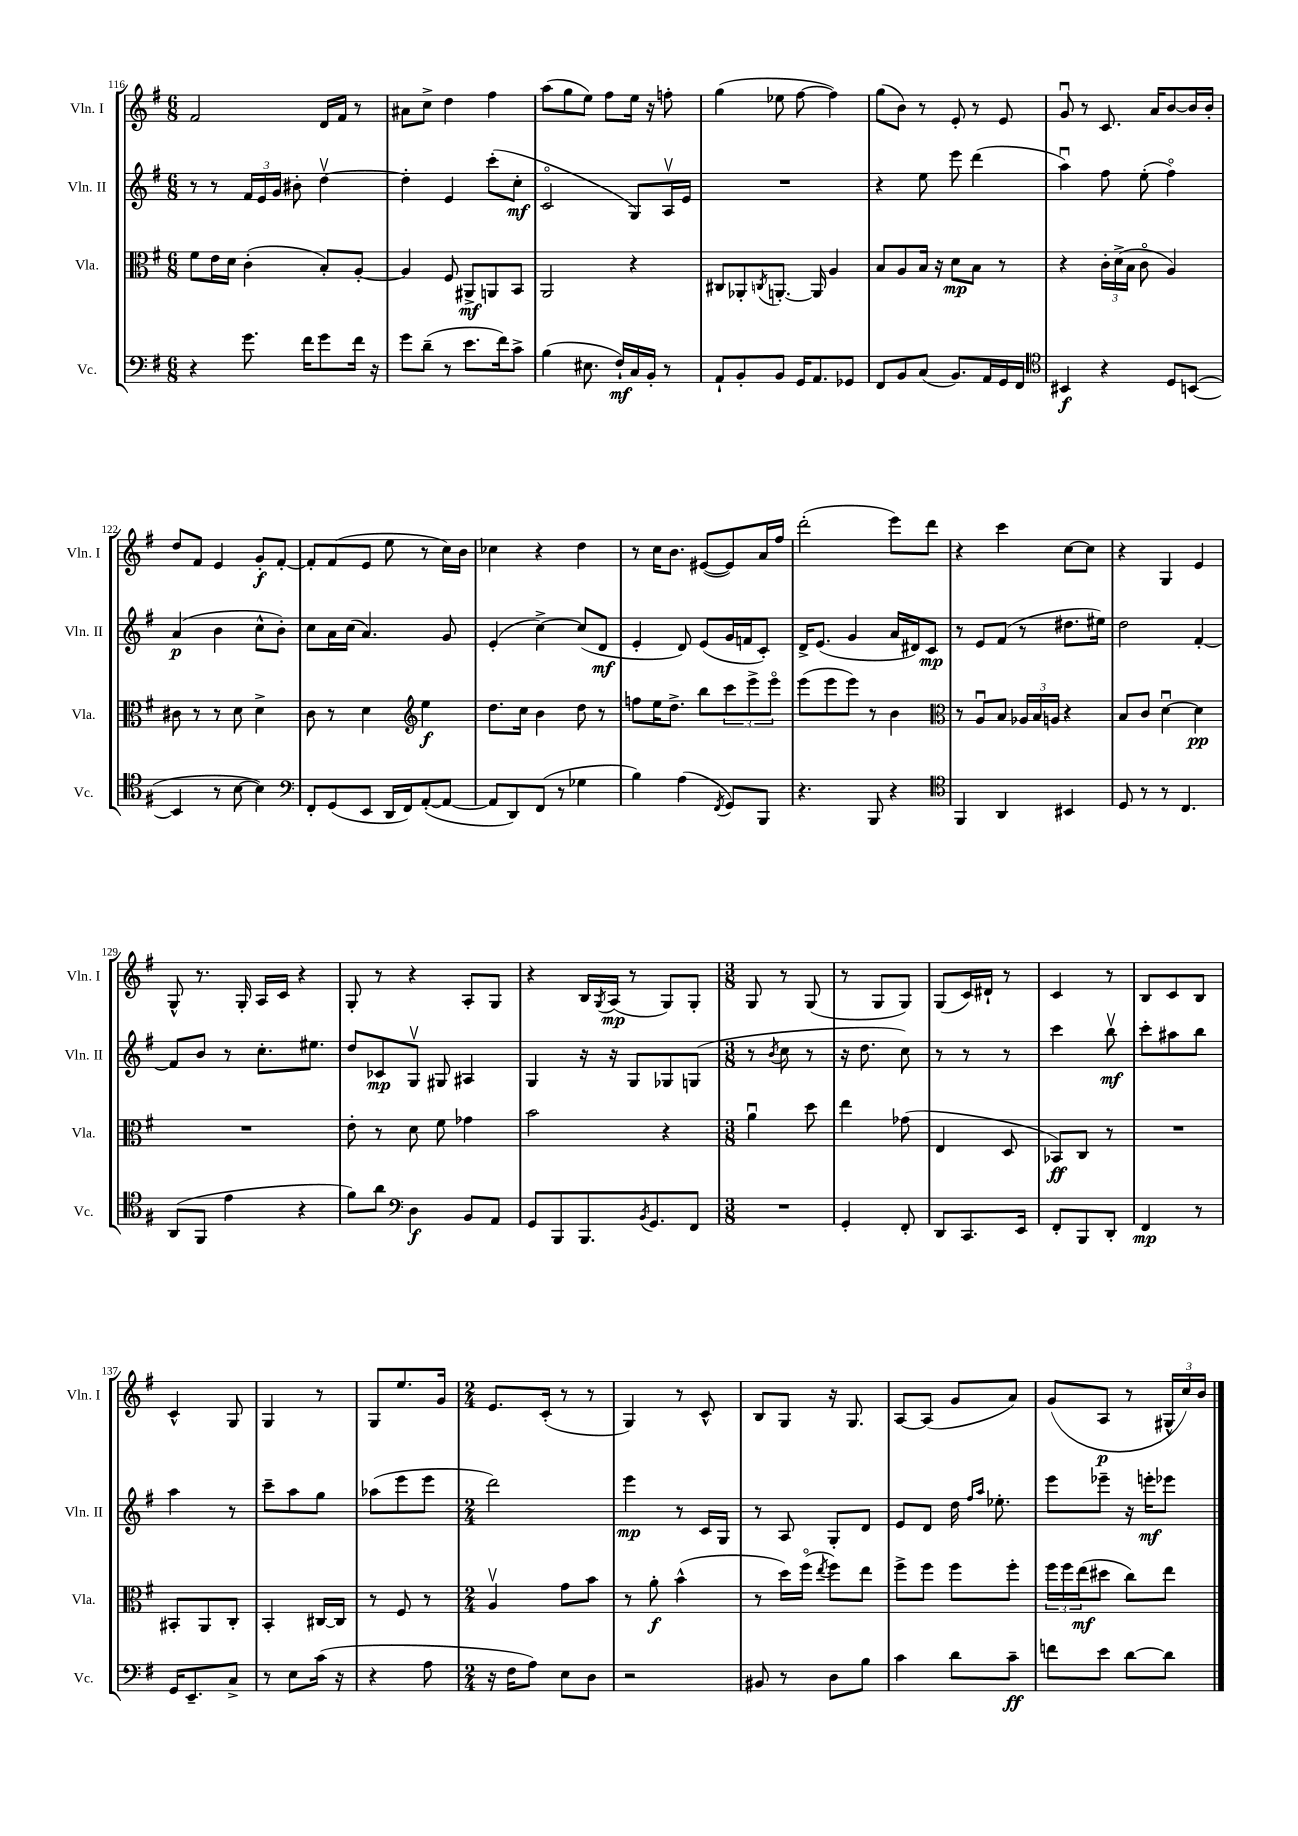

**kern	**kern	**kern	**kern
*staff4	*staff3	*staff2	*staff1
*clefF4	*clefC3	*clefG2	*clefG2
*k[f#]	*k[f#]	*k[f#]	*k[f#]
*M6/8	*M6/8	*M6/8	*M6/8
4r	8f#	8r	2f#
.	16e	8r	.
.	16d	.	.
8.g	(4c'	24f#	.
.	.	24e	.
.	.	24g	.
.	.	8b#'	.
16f#	.	.	.
8g	8B')	[4ddv	16d
.	.	.	16f#
16f#	[8A'	.	8r
16r	.	.	.
=	=	=	=
8g	4A]	4dd']	8a#
(8d~	.	.	8cc^
8r	8F#	4e	4dd
8.e	8AA#^	.	.
.	8AA	(8ccc'	4ff#
16f#)	.	.	.
8c^	8BB	8cc'	.
=	=	=	=
(4B	2AA	2co	(8aa
.	.	.	8gg
8.E#	.	.	8ee)
.	.	.	8ff#
16F#`)	.	.	.
16C	4r	8G)	16ee
16BB'	.	.	16r
8r	.	16Av	8ff'
.	.	16e	.
=	=	=	=
8AA`	8C#	2.r	(4gg
8BB'	8AA-'	.	.
.	8qC	.	.
8BB	[8.AA'	.	8ee-
16GG	.	.	[8ff#
8.AA	16AA]	.	.
.	4A	.	4ff#])
8GG-	.	.	.
=	=	=	=
8FF#	8B	4r	(8gg
8BB	8A	.	8b)
(8C	16B	8ee	8r
.	16r	.	.
8.BB)	8d	8eee	8e'
.	8B	(4ddd	8r
16AA	.	.	.
16GG	8r	.	8e
16FF#	.	.	.
=	=	=	=
*clefC4	*	*	*
4BB#	4r	4aau)	8gu
.	.	.	8r
4r	24c'	8ff#	8.c
.	(24d^	.	.
.	24B	.	.
.	8co	(8ee'	.
.	.	.	16a
8D	4A)	4ff#o)	[8b
([8BB	.	.	16b]
.	.	.	16b'
=	=	=	=
4BB]	8c#	(4a	8dd
.	8r	.	8f#
8r	8r	4b	4e
[8B	8d	.	.
4B])	4d^	8cc^^	8g'
.	.	8b')	[8f#'
=	=	=	=
*clefF4	*	*	*
8FF#'	8c	8cc	8f#']
(8GG	8r	16a	(8f#
.	.	(16cc	.
8EE	4d	4.a)	8e
16DD	.	.	8ee
16FF#)	.	.	.
*	*clefG2	*	*
([8AA'	4ee	.	8r
8AA_	.	8g	16cc)
.	.	.	16b
=	=	=	=
8AA]	8.dd	(4e'	4cc-
8DD)	.	.	.
.	16cc	.	.
(8FF#	4b	[4cc^)	4r
8r	.	.	.
4G-	8dd	(8cc]	4dd
.	8r	8d	.
=	=	=	=
4B)	8ff	4e'	8r
.	16ee	.	16cc
.	8.dd^	.	8.b
(4A	.	8d)	.
.	8bb	(8e	([8e#
8qFF#	.	.	.
8GG)	12ccc	16g	8e#])
.	.	16f	.
.	12eee^	.	.
8BBB	.	8c')	16a
.	12eeeo	.	.
.	.	.	16ff#
=	=	=	=
4.r	(8eee	16d^	(2ddd'
.	.	(8.e	.
.	8eee	.	.
.	8eee)	4g	.
8BBB	8r	.	.
4r	4b	16a	8eee)
.	.	16d#)	.
.	.	8c	8ddd
=	=	=	=
*clefC4	*clefC3	*	*
4FF#	8r	8r	4r
.	8Au	8e	.
4AA	8B	(8f#	4ccc
.	24A-	8r	.
.	24B	.	.
.	24A	.	.
4BB#	4r	8.dd#	[8cc
.	.	.	8cc]
.	.	16ee#)	.
=	=	=	=
8D	8B	2dd	4r
8r	8c	.	.
8r	[4du	.	4G
4.C	.	.	.
.	4d]	[4f#'	4e
=	=	=	=
(8AA	2.r	8f#]	8G^^
8FF#	.	8b	8.r
4e	.	8r	.
.	.	.	16G'
.	.	8.cc'	16A
.	.	.	16c
4r	.	.	4r
.	.	8.ee#	.
=	=	=	=
8f#)	8e'	8dd	8G'
8a	8r	8c-	8r
*clefF4	*	*	*
4D	8d	8Gv	4r
.	8f#	8G#	.
8BB	4g-	4A#	8A'
8AA	.	.	8G
=	=	=	=
8GG	2b	4G	4r
8BBB	.	.	.
8.BBB	.	16r	16B
.	.	.	8qG
.	.	16r	(16A
.	.	8G	8r
8qBB	.	.	.
8.GG	.	.	.
.	4r	8G-	8G)
8FF#	.	(8G	8G'
=	=	=	=
*M3/8	*M3/8	*M3/8	*M3/8
4.r	4au	8r	8G
.	.	8qb	.
.	.	8cc	8r
.	8dd	8r	(8G
=	=	=	=
4GG'	4ee	16r	8r
.	.	8.dd	.
.	.	.	8G
8FF#'	(8g-	8cc)	8G)
=	=	=	=
8DD	4E	8r	(8G
8.CC	.	8r	16c)
.	.	.	16d#`
.	8D	8r	8r
16EE	.	.	.
=	=	=	=
8FF#'	8BB-)	4ccc	4c
8BBB	8C	.	.
8DD'	8r	8bbv	8r
=	=	=	=
4FF#	4.r	8ccc'	8B
.	.	8aa#	8c
8r	.	8bb	8B
=	=	=	=
16GG	8BB#'	4aa	4c^^
8.EE~	.	.	.
.	8AA	.	.
8C^	8C'	8r	8G
=	=	=	=
8r	4BB'	8ccc~	4G
8E	.	8aa	.
(16c	[16C#	8gg	8r
16r	16C#]	.	.
=	=	=	=
4r	8r	(8aa-	8G
.	8F#	8eee	8.ee
8A	8r	8eee	.
.	.	.	16g
=	=	=	=
*M2/4	*M2/4	*M2/4	*M2/4
16r	4Av	2ddd)	8.e
16F#	.	.	.
8A)	.	.	.
.	.	.	(16c'
8E	8g	.	8r
8D	8b	.	8r
=	=	=	=
2r	8r	4eee	4G)
.	8a'	.	.
.	(4b^^	8r	8r
.	.	16c	8c^^
.	.	16G	.
=	=	=	=
8BB#	8r	8r	8B
8r	16dd)	8A	8G
.	(16ff#o	.	.
.	8qee	.	.
8D	8ff#)	8G'	16r
.	.	.	8.G
8B	8ee	8d	.
=	=	=	=
4c	8ff#^	8e	[8A
.	8ff#	8d	(8A]
8d	8ff#	16dd	8g
.	.	16qqff#	.
.	.	16qqaa	.
.	.	8.ee-'	.
8c~	8ff#'	.	8a)
=	=	=	=
8f	24ff#	8eee	(8g
.	24ff#	.	.
.	(24ee	.	.
8e	8dd#	8eee-~	8A
[8d	8cc)	16r	8r
.	.	16eee'	.
8d]	8ee	8eee-	24G#^^
.	.	.	24cc)
.	.	.	24b
==	==	==	==
*-	*-	*-	*-
